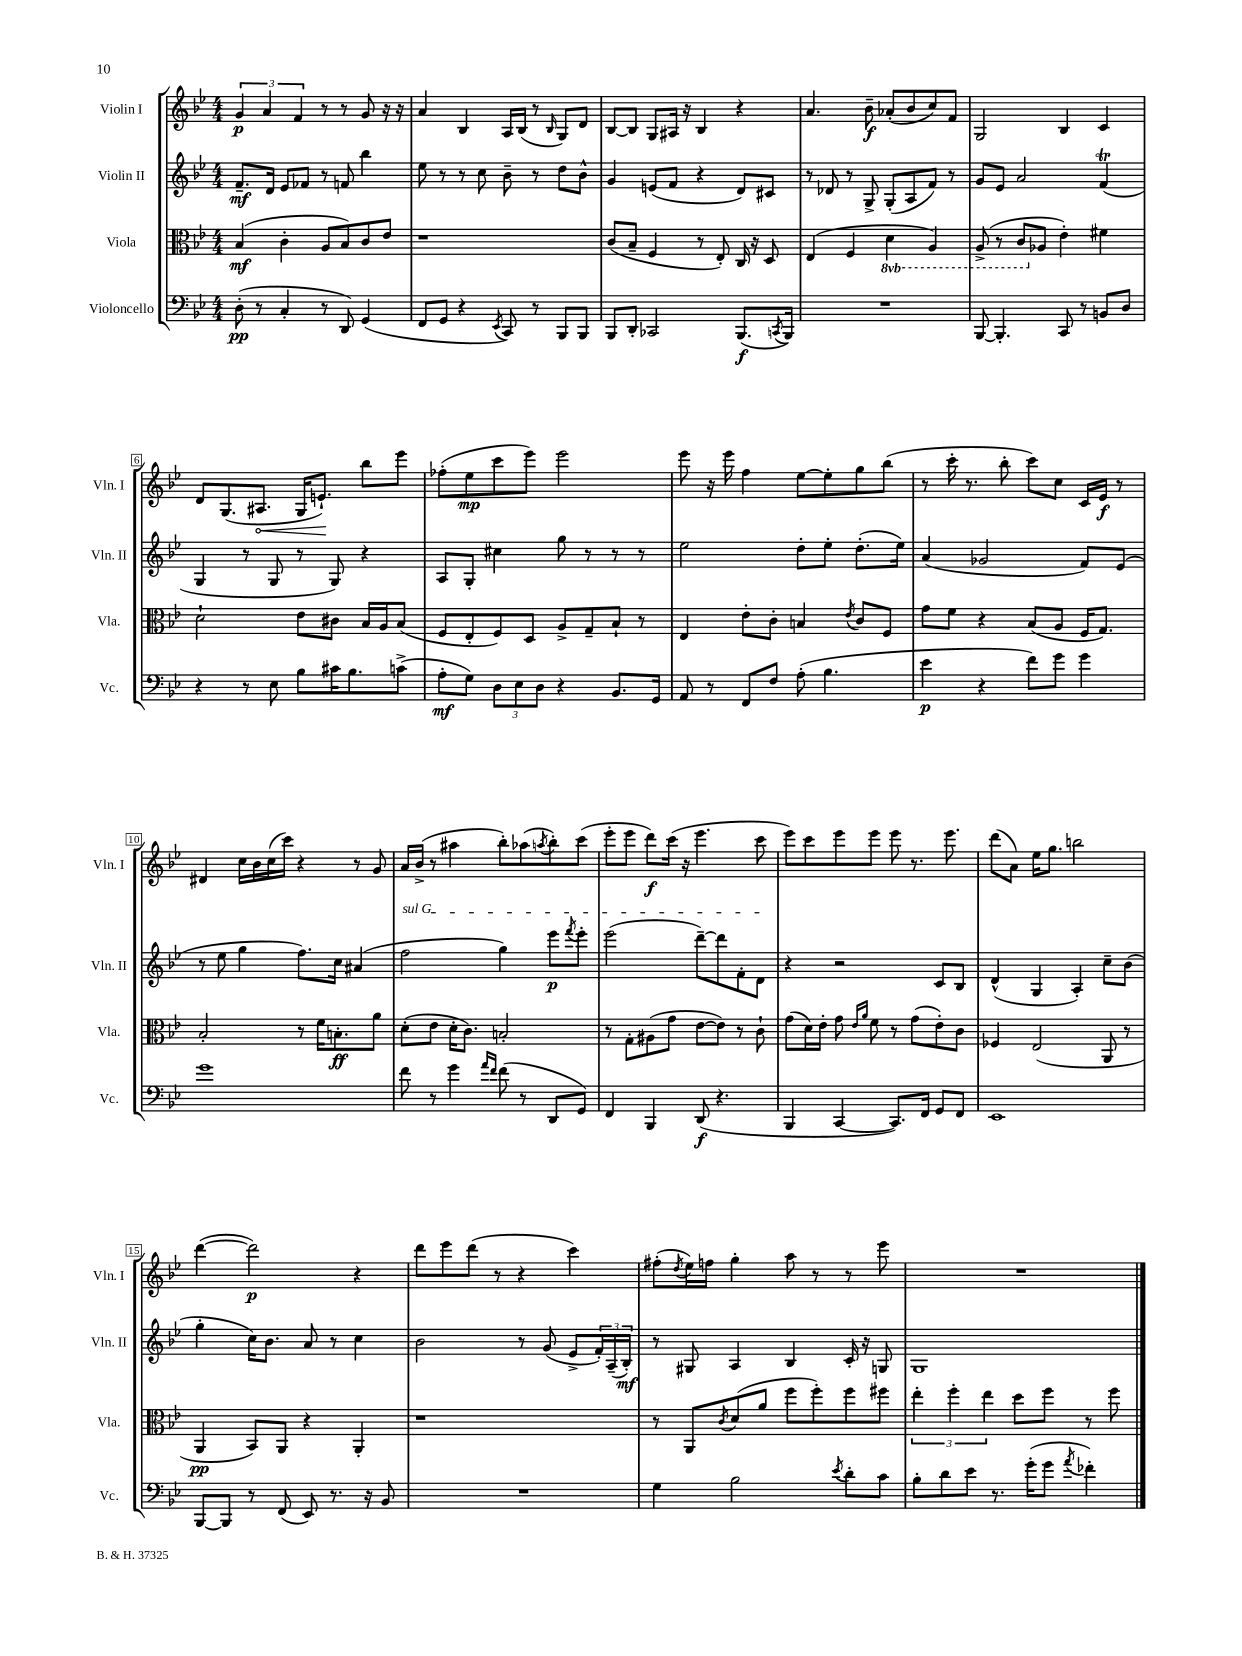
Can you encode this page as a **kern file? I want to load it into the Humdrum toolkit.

**kern	**kern	**kern	**kern
*staff4	*staff3	*staff2	*staff1
*clefF4	*clefC3	*clefG2	*clefG2
*k[b-e-]	*k[b-e-]	*k[b-e-]	*k[b-e-]
*M4/4	*M4/4	*M4/4	*M4/4
(8D'\	(4B-/	8.f~/L	6g/
8r	.	.	.
.	.	.	6a/
.	.	16d/Jk	.
4C'/	4c'\	8e-/L	.
.	.	.	6f/
.	.	8f-/J	.
8r	8A/L	8r	8r
8DD/)	8B-/)	8f/	8r
(4GG/	8c/	4bb-\	8g/
.	8e-/J	.	16r
.	.	.	16r
=	=	=	=
8FF/L	1r	8ee-\	4a/
8GG/J	.	8r	.
4r	.	8r	4B-/
.	.	8cc\	.
8qEE-/	.	.	.
8CC/)	.	8b-~\	16A/LL
.	.	.	(16B-/JJ
8r	.	8r	8r
.	.	.	16qqB-/
8BBB-/L	.	8dd\L	8G/L)
8BBB-/J	.	8b-^^\J	8d/J
=	=	=	=
8BBB-/L	(8c/L	4g/	[8B-/L
8DD'/J	8B-~/J	.	8B-/]J
2CC-/	4F/	(8e/L	8G/L
.	.	8f/J	16A#/Jk
.	.	.	16r
.	8r	4r	4B-/
.	8E-'/)	.	.
(8.BBB-/L	16C/	8d/L)	4r
.	16r	.	.
.	8D/	8c#/J	.
8qCC/	.	.	.
16BBB-/Jk)	.	.	.
=	=	=	=
1r	(4E-/	8r	4.a/
.	.	8d-/	.
.	4F/	8r	.
.	.	8G^/	8b-~\
.	4D\	(8G'/L	(8a-'/L
.	.	8A/	8b-/
.	4AA/)	8f/J)	8cc/)
.	.	8r	8f/J
=	=	=	=
[8BBB-/	(8AA^/	8g/L	2G/
4.BBB-'/]	8r	8e-/J	.
.	8C/L	2a/	.
.	8A-/J	.	.
8CC/	4e-'\)	.	4B-/
8r	.	.	.
8BB/L	4f#\	(4f/	4c/
8D/J	.	.	.
=	=	=	=
4r	2d`\	4G/	8d/L
.	.	.	(8.G/
8r	.	8r	.
.	.	.	8.A#/J
8E-\	.	8G/	.
8B-\L	8e-\L	8r	16G/LK
.	.	.	8.e`/J)
16c#\K	8c#\J	8G/)	.
8.B-\	.	.	.
.	16B-/LL	4r	8bb-\L
.	16A/J	.	.
(8c^\J	(8B-/J	.	8eee-\J
=	=	=	=
8A'\L	8F/L	8A/L	(8ff-'\L
8G\J)	8E-'/	8G'/J	8ee-\
12D\L	8F/)	4cc#\	8ccc\
12E-\	.	.	.
.	8D/J	.	8eee-\J)
12D\J	.	.	.
4r	8A^/L	8gg\	2eee-\
.	8G~/	8r	.
8.BB-/L	8B-`/J	8r	.
.	8r	8r	.
16GG/Jk	.	.	.
=	=	=	=
8AA/	4E-/	2ee-\	8eee-\
8r	.	.	16r
.	.	.	16eee-\
8FF/L	8e-'\L	.	4ff\
8F/J	8c'\J	.	.
(8A'\	4B/	8dd'\L	[8ee-\L
4.B-\	.	8ee-'\J	8ee-'\]
.	8qe-/	.	.
.	8c/L	(8.dd'\L	8gg\
.	8F/J	.	(8bb-\J
.	.	16ee-\Jk)	.
=	=	=	=
4e-\	8g\L	(4a/	8r
.	8f\J	.	16ccc'\
.	.	.	8.r
4r	4r	2g-/	.
.	.	.	8bb-'\
8f\L)	(8B-/L	.	8ccc\L)
8g\J	8A/J	.	8cc\J
4g\	16F/LK	8f/L)	16c/LL
.	8.G/J)	.	16e-/JJ
.	.	(8e-/J	8r
=	=	=	=
1g	2B-'/	8r	4d#/
.	.	8ee-\	.
.	.	4gg\	16cc\LL
.	.	.	16b-\
.	.	.	(16cc\
.	.	.	16ccc\JJ)
.	8r	8.ff\L)	4r
.	16f\LK	.	.
.	8.B'\	16cc\Jk	.
.	.	(4a#/	8r
.	8a\J	.	8g/
=	=	=	=
8f\	(8d'\L	2ff\	16a/LL
.	.	.	(16b-^/JJ
8r	8e-\J	.	8r
4g\	16d'\LK	.	4aa#\
.	8.c\J)	.	.
16qqa/LL	.	.	.
16qqf/JJ	.	.	.
(8f\	2B'/	4gg\)	8bb-'\L)
8r	.	.	(8aa-\
.	.	.	8qaa/
8DD/L	.	8eee-\L	8bb-'\)
.	.	8qfff/	.
8GG/J)	.	8eee-'\J	(8ccc\J
=	=	=	=
4FF/	8r	(2eee-\	8eee-'\L
.	8G'\L	.	8eee-\J
4BBB-/	(8A#\	.	8ddd\L)
.	8g\J	.	(16ccc\Jk
.	.	.	16r
(8DD/	[8e-\L	[8ddd~\L)	4.eee-\
4.r	8e-\]J)	8ddd\]	.
.	8r	8f'\	.
.	8c`\	8d\J	8ccc\
=	=	=	=
4BBB-/	(8g\L	4r	8eee-\L)
.	16d\L)	.	8ccc\
.	16e-'\JJ	.	.
[4CC/	8g\	2r	8eee-\
.	16qqe-/LL	.	.
.	16qqa/JJ	.	.
.	8f\	.	8eee-\J
8.CC/]L)	8r	.	8eee-\
.	(8g\L	.	8.r
16FF/Jk	.	.	.
8GG/L	8e-'\)	8c/L	.
.	.	.	8.eee-\
8FF/J	8c\J	8B-/J	.
=	=	=	=
1EE-	4F-/	(4d^^/	(8ddd\L
.	.	.	8a\J)
.	(2E-/	4G/	16ee-\LK
.	.	.	8.gg\J
.	.	4A'/)	2bb\
.	8AA/	8cc~\L	.
.	8r	(8b-\J	.
=	=	=	=
[8BBB-/L	4AA/	4gg'\	([4ddd\
8BBB-/]J	.	.	.
8r	8BB-/L)	16cc\LK)	2ddd\])
.	.	8.b-\J	.
(8FF/	8AA/J	.	.
8EE-/)	4r	8a/	.
8.r	.	8r	.
.	4AA'/	4cc\	4r
16r	.	.	.
8BB-/	.	.	.
=	=	=	=
1r	1r	2b-\	8ddd\L
.	.	.	8eee-\
.	.	.	(8ddd\J
.	.	.	8r
.	.	8r	4r
.	.	(8g/	.
.	.	8e-^/L	4ccc\)
.	.	24f'/L)	.
.	.	(24A~/	.
.	.	24B-'/JJ)	.
=	=	=	=
4G\	8r	8r	(8ff#'\L
.	.	.	8qdd/
.	8AA/L	8G#/	16ee-\L)
.	.	.	16ff\JJ
.	8qc/	.	.
2B-\	(8d/	4A/	4gg'\
.	8a/J	.	.
.	8ff\L	4B-/	8aa\
.	8ff'\)	.	8r
8qe-/	.	.	.
8d'\L	8ff\	16c'/	8r
.	.	16r	.
8c\J	8ff#\J	8G/	8eee-\
=	=	=	=
8B-'\L	6ee-'\	1G	1r
8d\	.	.	.
.	6ff'\	.	.
8e-\J	.	.	.
.	6ee-\	.	.
8.r	.	.	.
.	8dd\L	.	.
(16g'\LK	.	.	.
8g\J	8ff\J	.	.
8qa/	.	.	.
4f-'\)	8r	.	.
.	8ff\	.	.
==	==	==	==
*-	*-	*-	*-
